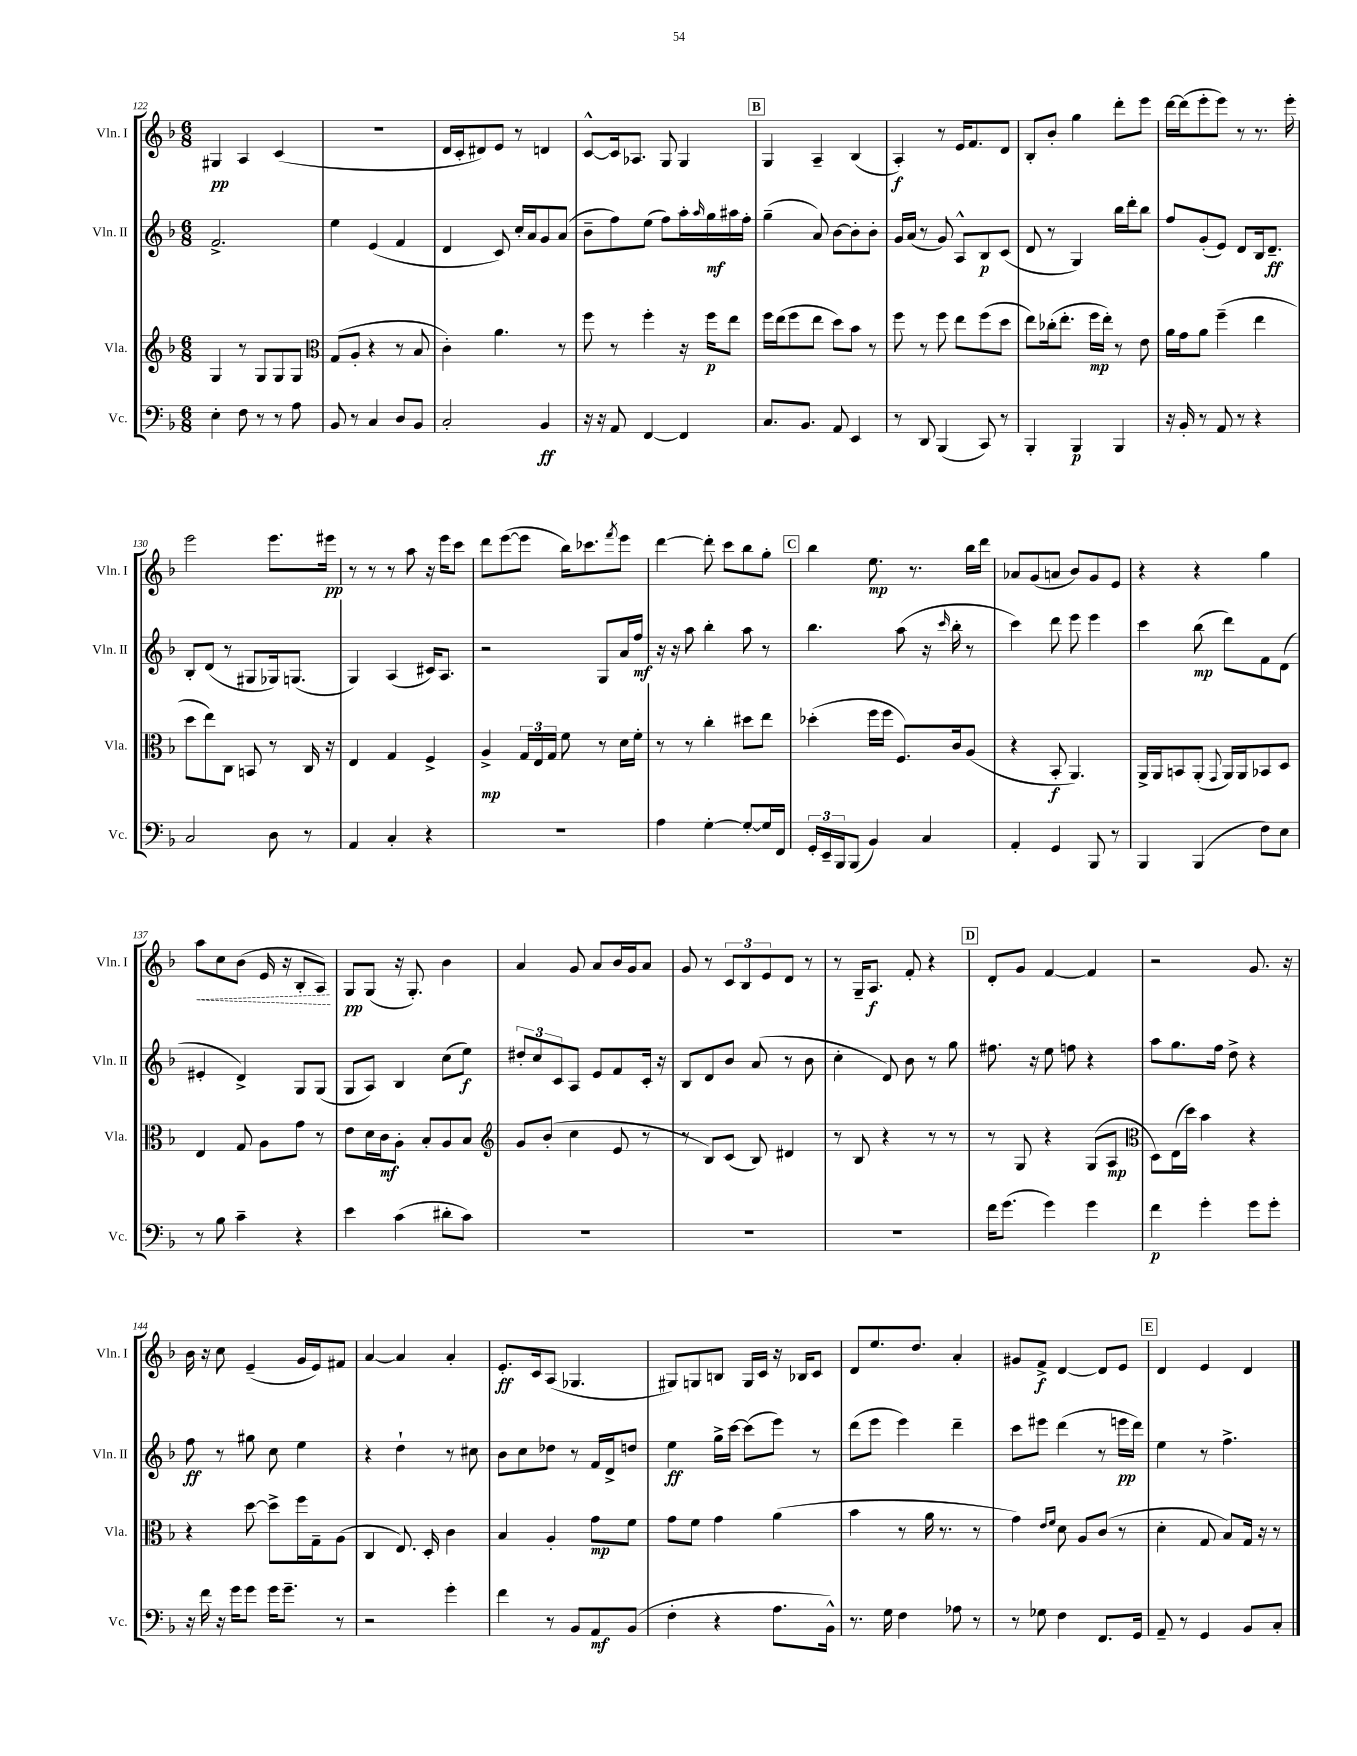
<<
\new StaffGroup <<
\new Staff = "s0" \with { instrumentName = "Vln. I" shortInstrumentName = "Vln. I" } {
    \clef treble \key f \major \numericTimeSignature \time 6/8
    gis4\pp a4 c'4( |
    R2. |
    d'16 c'16-. dis'8) e'8 r8 d'4 |
    c'8~-^ c'16 aes8. g8 g4 |
    \mark \markup { \box "B" } g4 a4-- bes4( |
    a4-.\f) r8 e'16 f'8. d'8 |
    bes8-. bes'8-. g''4 d'''8-. e'''8 |
    d'''16~ d'''16( e'''8-. e'''8) r8 r8. e'''16-. |
    e'''2 e'''8. eis'''16\pp |
    r8 r8 r8 a''8 r16 e'''16 c'''8 |
    d'''8 e'''8~( e'''8 bes''16) ces'''8. \acciaccatura { f'''8 } e'''8 |
    d'''4~ d'''8-. c'''8 bes''8 g''8-. |
    \mark \markup { \box "C" } bes''4 e''8.\mp r8. bes''16 d'''16 |
    aes'8 g'8( a'8 bes'8) g'8 e'8 |
    r4 r4 g''4 |
    \once \override Hairpin.style = #'dashed-line a''8\< c''8 bes'8( e'16 r16 bes8-. a8\!) |
    g8\pp g8( r16 g8.-.) bes'4 |
    a'4 g'8 a'8 bes'16 g'16 a'8 |
    g'8 r8 \tuplet 3/2 { c'8 bes8 e'8 } d'8 r8 |
    r8 g16-- a8.\f f'8-. r4 |
    \mark \markup { \box "D" } d'8-. g'8 f'4~ f'4 |
    r2 g'8. r16 |
    bes'16 r16 c''8 e'4--( g'16 e'16) fis'8 |
    a'4~ a'4 a'4-. |
    e'8.-.\ff c'16 a8( ges4. |
    gis8) g8 b8 g16 c'16 r16 bes16 c'8 |
    d'8 e''8. d''8. a'4-. |
    gis'8 f'8->\f d'4~ d'8 e'8 |
    \mark \markup { \box "E" } d'4 e'4 d'4 \bar "|." |
}
\new Staff = "s1" \with { instrumentName = "Vln. II" shortInstrumentName = "Vln. II" } {
    \clef treble \key f \major \numericTimeSignature \time 6/8
    f'2.-> |
    e''4 e'4( f'4 |
    d'4 c'8) c''16-. a'16 g'8 a'8( |
    bes'8-- f''8) e''8( f''8) a''16-. \grace { a''16 } g''16\mf ais''16 f''16-. |
    \mark \markup { \box "B" } g''4--( a'8) bes'8~ bes'8-. bes'8-. |
    g'16 a'16( r8 g'8) a8-^ bes8\p c'8( |
    d'8 r8 g4) bes''16 d'''16-. bes''8 |
    f''8 g'8-.( e'8) d'8 bes16 d'8.--\ff |
    bes8-. d'8( r8 gis8 ges16) g8.( |
    g4) a4( cis'16) a8. |
    r2 g8 a'16 f''16\mf |
    r16 r16 a''8 bes''4-. a''8 r8 |
    \mark \markup { \box "C" } bes''4. a''8( r16 \grace { c'''16 } bes''16-. r8 |
    c'''4) d'''8 e'''8 e'''4 |
    c'''4 bes''8\mp( d'''8) f'8 d'8( |
    eis'4-. d'4->) g8 g8( |
    g8 a8) bes4 c''8( e''8\f) |
    \tuplet 3/2 { dis''8-. c''8 c'8 } a8 e'8 f'8 c'16-. r16 |
    bes8 d'8 bes'8 a'8( r8 bes'8 |
    c''4-. d'8) bes'8 r8 g''8 |
    \mark \markup { \box "D" } fis''8. r16 e''8 f''8 r4 |
    a''8 g''8. f''16 d''8-> r4 |
    f''8\ff r8 gis''8 c''8 e''4 |
    r4 d''4-! r8 cis''8 |
    bes'8 c''8 des''8 r8 f'16 d'16-> d''8 |
    e''4\ff g''16-> c'''16~ c'''8( e'''8) r8 |
    d'''8( e'''8 e'''4) d'''4-- |
    c'''8 eis'''8 d'''4( r8 e'''16\pp d'''16) |
    \mark \markup { \box "E" } e''4 r8 f''4.-> \bar "|." |
}
\new Staff = "s2" \with { instrumentName = "Vla." shortInstrumentName = "Vla." } {
    \clef treble \key f \major \numericTimeSignature \time 6/8
    g4 r8 g8 g8 g8 |
    \clef alto g8( a8-. r4 r8 bes8 |
    c'4-.) a'4. r8 |
    f''8 r8 f''4-. r16 f''16\p e''8 |
    \mark \markup { \box "B" } f''16 e''16( f''8 e''8 d''8) bes'8 r8 |
    f''8 r8 f''8 e''8 f''8( d''8 |
    e''8) ces''16-.( e''8.-. f''16\mp e''16-.) r8 e'8 |
    a'16 g'16 a'8 f''4--( e''4 |
    d''8 e''8) c8 b,8 r8 c16 r16 |
    e4 g4 f4-> |
    a4->\mp \tuplet 3/2 { g16 e16 g16 } f'8 r8 d'16 f'16-. |
    r8 r8 c''4-. dis''8 e''8 |
    \mark \markup { \box "C" } des''4-.( f''16 f''16 f8.) c'16 a8( |
    r4 bes,8-.\f a,4.) |
    a,16-> a,16 b,8 a,8-.( \appoggiatura { g,8 } a,16) a,16 bes,8 d8 |
    e4 g8 a8 g'8 r8 |
    e'8 d'16 c'16\mf a8-. bes8-. a8 bes8 |
    \clef treble g'8 bes'8-.( c''4 e'8 r8 |
    r8 bes8) c'8( bes8) dis'4 |
    r8 bes8 r4 r8 r8 |
    \mark \markup { \box "D" } r8 g8 r4 g8( a8\mp |
    \clef alto d8) e16( d''16) bes'4 r4 |
    r4 d''8~ d''8-> f''16 g16-- a8( |
    c4 e8.) d16-. c'4 |
    bes4 a4-. g'8\mp f'8 |
    g'8 f'8 g'4 a'4( |
    bes'4 r8 a'16 r8. r8 |
    g'4) \grace { e'16 f'16 } d'8 a8 c'8( r8 |
    \mark \markup { \box "E" } d'4-. g8 bes8) g16 r16 r8 \bar "|." |
}
\new Staff = "s3" \with { instrumentName = "Vc." shortInstrumentName = "Vc." } {
    \clef bass \key f \major \numericTimeSignature \time 6/8
    e4-. f8 r8 r8 a8 |
    bes,8 r8 c4 d8 bes,8 |
    c2-. bes,4\ff |
    r16 r16 a,8 f,4~ f,4 |
    \mark \markup { \box "B" } c8. bes,8. a,8 e,4 |
    r8 d,8 bes,,4( c,8) r8 |
    bes,,4-. bes,,4\p bes,,4 |
    r16 bes,16-. r8 a,8 r8 r4 |
    c2 d8 r8 |
    a,4 c4-. r4 |
    R2. |
    a4 g4~-. g8~-. g16 f,16 |
    \mark \markup { \box "C" } \tuplet 3/2 { g,16-. e,16-- bes,,16 } bes,,8( bes,4) c4 |
    a,4-. g,4 bes,,8 r8 |
    bes,,4 bes,,4( f8) e8 |
    r8 bes8 c'4-- r4 |
    e'4 c'4( dis'8-. c'8) |
    R2. |
    R2. |
    R2. |
    \mark \markup { \box "D" } f'16 g'8.( g'4) g'4 |
    f'4\p g'4-. g'8 g'8-. |
    r16 f'16 r16 g'16 g'8 g'16 g'8.-- r8 |
    r2 g'4-. |
    f'4 r8 bes,8 a,8\mf bes,8( |
    f4-. r4 a8. bes,16-^) |
    r8. g16 f4 aes8 r8 |
    r8 ges8 f4 f,8. g,16 |
    \mark \markup { \box "E" } a,8-- r8 g,4 bes,8 c8-. \bar "|." |
}
>>
>>
\layout { \context { \Score currentBarNumber = #122 } }
